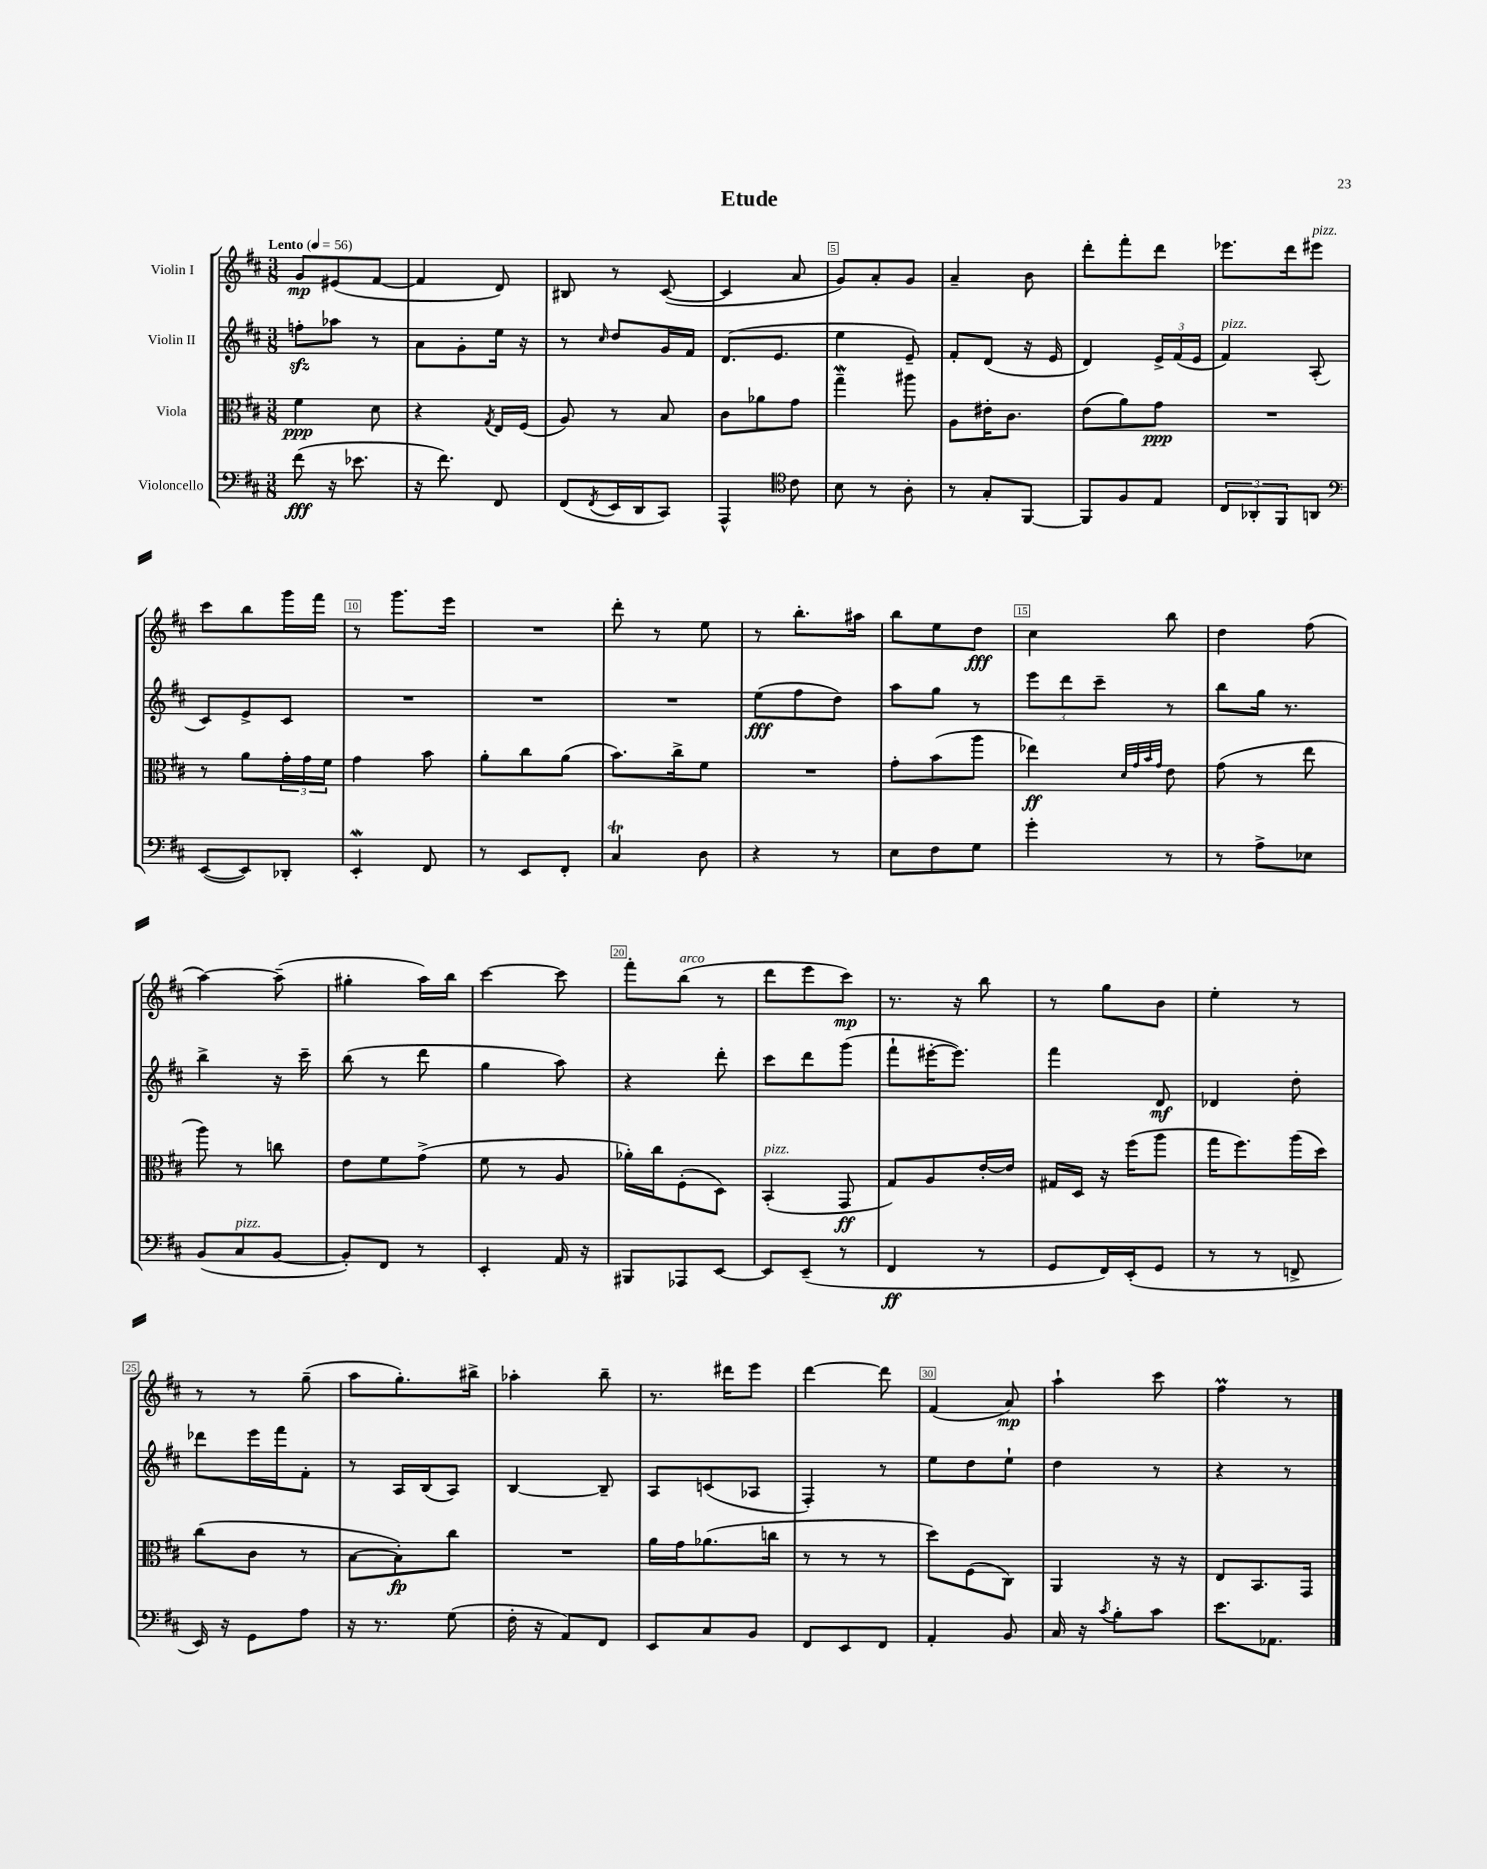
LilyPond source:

\header { title = "Etude" }
<<
\new StaffGroup <<
\new Staff = "s0" \with { instrumentName = "Violin I" } {
    \clef treble \key d \major \numericTimeSignature \time 3/8 \tempo "Lento" 4 = 56
    g'8\mp eis'8( fis'8~ |
    fis'4 d'8) |
    bis8 r8 cis'8~( |
    cis'4 a'8 |
    g'8) a'8-. g'8 |
    a'4-- b'8 |
    d'''8-. fis'''8-. d'''8 |
    ees'''8. d'''16 eis'''8^\markup { \italic "pizz." } |
    cis'''8 b''8 g'''16 fis'''16 |
    r8 g'''8. e'''16 |
    R4. |
    d'''8-. r8 e''8 |
    r8 b''8.-. ais''16 |
    b''8 e''8 d''8\fff |
    cis''4 b''8 |
    d''4 fis''8( |
    a''4~) a''8--( |
    gis''4-. a''16) b''16 |
    cis'''4~ cis'''8 |
    fis'''8-. b''8^\markup { \italic "arco" }( r8 |
    d'''8 e'''8 cis'''8\mp) |
    r8. r16 b''8 |
    r8 g''8 b'8 |
    e''4-. r8 |
    r8 r8 g''8--( |
    a''8 g''8.-.) bis''16-> |
    aes''4-. b''8-- |
    r8. dis'''16 e'''8 |
    d'''4~ d'''8 |
    fis'4( a'8\mp) |
    a''4-! cis'''8 |
    fis''4\prall r8 \bar "|." |
}
\new Staff = "s1" \with { instrumentName = "Violin II" } {
    \clef treble \key d \major \numericTimeSignature \time 3/8
    f''8-.\sfz aes''8 r8 |
    a'8 g'8-. e''16 r16 |
    r8 \grace { cis''16 } d''8 g'16 fis'16 |
    d'8.( e'8. |
    e''4 e'8--) |
    fis'8-. d'8( r16 e'16 |
    d'4) \tuplet 3/2 { e'16-> fis'16( e'16 } |
    fis'4^\markup { \italic "pizz." }) a8-.( |
    cis'8) e'8-> cis'8 |
    R4. |
    R4. |
    R4. |
    e''8\fff( fis''8 d''8) |
    a''8 g''8 r8 |
    \tuplet 3/2 { e'''8 d'''8 cis'''8-- } r8 |
    b''8 g''16 r8. |
    b''4-> r16 cis'''16-- |
    b''8( r8 d'''8 |
    g''4 a''8) |
    r4 d'''8-. |
    cis'''8 d'''8 g'''8( |
    fis'''8-! eis'''16~-. eis'''8.) |
    fis'''4 d'8\mf |
    des'4 d''8-. |
    des'''8 e'''16 fis'''16 fis'8-. |
    r8 a16 b16( a8) |
    b4~ b8-- |
    a8 c'8( aes8 |
    fis4-.) r8 |
    e''8 d''8 e''8-! |
    d''4 r8 |
    r4 r8 \bar "|." |
}
\new Staff = "s2" \with { instrumentName = "Viola" } {
    \clef alto \key d \major \numericTimeSignature \time 3/8
    fis'4\ppp d'8 |
    r4 \acciaccatura { g8 } e16 fis16( |
    a8) r8 b8 |
    cis'8 aes'8 g'8 |
    g''4--\mordent ais''8 |
    a8 eis'16-. cis'8. |
    e'8( a'8) g'8\ppp |
    R4. |
    r8 a'8 \tuplet 3/2 { g'16-. g'16 fis'16 } |
    g'4 b'8 |
    a'8-. cis''8 a'8( |
    b'8.) cis''16-> fis'8 |
    R4. |
    g'8-. b'8( a''8 |
    ees''4\ff) \grace { d'32 g'32 b'32 g'32 } e'8 |
    g'8( r8 e''8 |
    a''8) r8 c''8 |
    e'8 fis'8 g'8->( |
    fis'8 r8 a8 |
    aes'16-.) cis''16 fis8-.( d8) |
    b,4-.^\markup { \italic "pizz." }( g,8\ff |
    g8) a8 e'16~-. e'16 |
    gis16 d16 r16 fis''16( a''8 |
    g''16 fis''8.) a''16( d''16) |
    cis''8( cis'8 r8 |
    b8~ b8-.\fp) cis''8 |
    R4. |
    a'16 g'16 aes'8.( c''16 |
    r8 r8 r8 |
    d''8) fis8( cis8) |
    a,4 r16 r16 |
    e8 b,8. g,16 \bar "|." |
}
\new Staff = "s3" \with { instrumentName = "Violoncello" } {
    \clef bass \key d \major \numericTimeSignature \time 3/8
    fis'8\fff( r16 ees'8. |
    r16 fis'8.) fis,8 |
    fis,8( \acciaccatura { fis,8 } e,16 d,16 cis,8) |
    a,,4-^ \clef tenor cis'8 |
    b8 r8 a8-. |
    r8 g8-. fis,8~ |
    fis,8 fis8 e8 |
    \tuplet 3/2 { cis8 aes,8-. fis,8 } a,8 |
    \clef bass e,8~( e,8) des,8-. |
    e,4-.\mordent fis,8 |
    r8 e,8 fis,8-. |
    cis4\trill d8 |
    r4 r8 |
    e8 fis8 g8 |
    g'4-. r8 |
    r8 a8-> ees8 |
    b,8( cis8^\markup { \italic "pizz." } b,8~ |
    b,8-.) fis,8 r8 |
    e,4-. a,16 r16 |
    bis,,8 aes,,8 e,8~ |
    e,8 e,8--( r8 |
    fis,4\ff r8 |
    g,8 fis,16) e,16-.( g,8 |
    r8 r8 f,8-> |
    e,16) r16 g,8 a8 |
    r16 r8. g8( |
    fis16-. r16 a,8) fis,8 |
    e,8 cis8 b,8 |
    fis,8 e,8 fis,8 |
    a,4-. b,8 |
    cis16 r16 \acciaccatura { cis'8 } b8-. cis'8 |
    e'8. aes,8. \bar "|." |
}
>>
>>
\layout { \context { \Score \override BarNumber.break-visibility = ##(#f #t #t) barNumberVisibility = #(every-nth-bar-number-visible 5) \override BarNumber.stencil = #(make-stencil-boxer 0.1 0.3 ly:text-interface::print) } }
